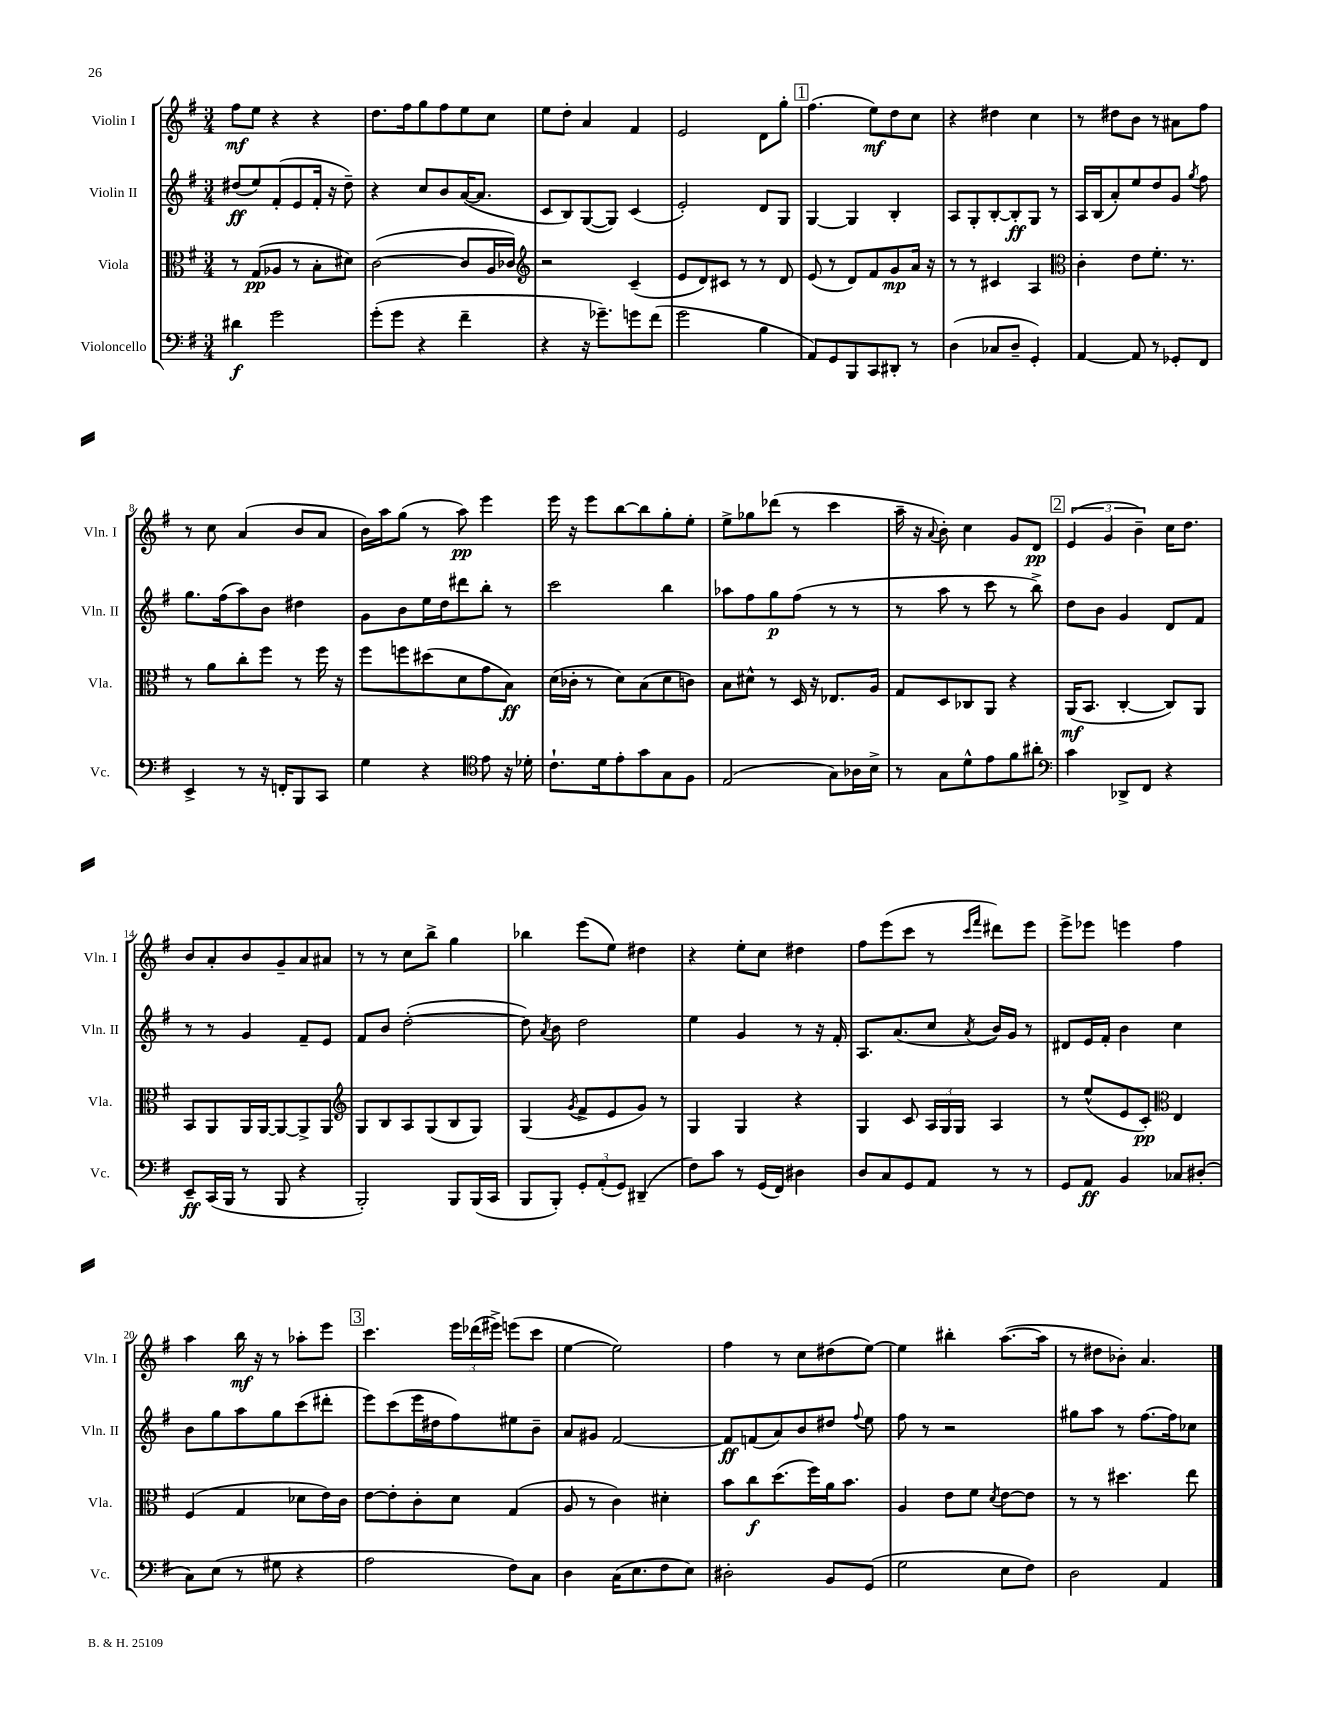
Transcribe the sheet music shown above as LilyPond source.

<<
\new StaffGroup <<
\new Staff = "s0" \with { instrumentName = "Violin I" shortInstrumentName = "Vln. I" } {
    \clef treble \key g \major \numericTimeSignature \time 3/4
    \autoBeamOff fis''8[\mf e''8] r4 r4 |
    d''8.[ fis''16 g''8 fis''8 e''8 c''8] |
    e''8[ d''8]-. a'4 fis'4 |
    e'2 d'8[ g''8]-. |
    \mark \markup { \box "1" } fis''4.( e''8[\mf) d''8 c''8] |
    r4 dis''4 c''4 |
    r8 dis''8[ b'8] r8 ais'8[ fis''8] |
    r8 c''8 a'4( b'8[ a'8] |
    b'16[) a''16 g''8]( r8 a''8\pp) e'''4 |
    e'''16 r16 e'''8[ b''8~ b''8 g''8-. e''8]-. |
    e''8[-> ges''8 des'''8]( r8 c'''4 |
    a''16-- r16 \appoggiatura { a'8 } b'8-.) c''4 g'8[ d'8]\pp |
    \mark \markup { \box "2" } \tuplet 3/2 { e'4( g'4 b'4--) } c''16[ d''8.] |
    b'8[ a'8-. b'8 g'8-- a'8 ais'8] |
    r8 r8 c''8[ b''8]-> g''4 |
    bes''4 e'''8[( e''8]) dis''4 |
    r4 e''8[-. c''8] dis''4 |
    fis''8[ e'''8( c'''8] r8 \grace { c'''16[ fis'''16] } dis'''8[) e'''8] |
    e'''8[-> ees'''8] e'''4 fis''4 |
    a''4 b''16\mf r16 r8 aes''8[-. e'''8] |
    \mark \markup { \box "3" } c'''4. \tuplet 3/2 { e'''16[ des'''16( eis'''16]->) } e'''8[( c'''8] |
    e''4~ e''2) |
    fis''4 r8 c''8[ dis''8( e''8]~) |
    e''4 bis''4-. a''8.[~( a''16] |
    r8 dis''8[ bes'8]-.) a'4. \bar "|." |
}
\new Staff = "s1" \with { instrumentName = "Violin II" shortInstrumentName = "Vln. II" } {
    \clef treble \key g \major \numericTimeSignature \time 3/4
    \autoBeamOff dis''8[\ff( e''8) fis'8-.( e'8 fis'16]-. r16 dis''8--) |
    r4 c''8[ b'8 a'16~( a'8.] |
    c'8[ b8) g8~( g8]) c'4( |
    e'2-.) d'8[ g8] |
    \mark \markup { \box "1" } g4~ g4 b4-. |
    a8[ g8-. b8~-. b8-.\ff g8] r8 |
    a16[ b16( a'8-.) e''8 d''8 g'8] \acciaccatura { g''8 } fis''8 |
    g''8.[ fis''16( a''8) b'8] dis''4 |
    g'8[ b'8 e''16 d''16 dis'''8 b''8]-. r8 |
    c'''2 b''4 |
    aes''8[ fis''8 g''8\p fis''8]( r8 r8 |
    r8 a''8 r8 c'''8 r8 b''8->) |
    \mark \markup { \box "2" } d''8[ b'8] g'4 d'8[ fis'8] |
    r8 r8 g'4 fis'8[-- e'8] |
    fis'8[ b'8] d''2~-.( |
    d''8) \acciaccatura { a'8 } b'8 d''2 |
    e''4 g'4 r8 r16 fis'16-. |
    a8.[ a'8.( c''8] \acciaccatura { a'8 } b'16[) g'16] r8 |
    dis'8[ e'16 fis'16]-. b'4 c''4 |
    b'8[ g''8 a''8 g''8 c'''8( dis'''8]-. |
    \mark \markup { \box "3" } e'''8[) c'''8( e'''16 dis''16 fis''8) eis''8 b'8]-- |
    a'8[ gis'8] fis'2~ |
    fis'8[\ff f'8( a'8) b'8 dis''8] \appoggiatura { fis''8 } e''8 |
    fis''8 r8 r2 |
    gis''8[ a''8] r8 fis''8.[~ fis''16 ces''8] \bar "|." |
}
\new Staff = "s2" \with { instrumentName = "Viola" shortInstrumentName = "Vla." } {
    \clef alto \key g \major \numericTimeSignature \time 3/4
    \autoBeamOff r8 g8[\pp( aes8] r8 b8[-. dis'8]) |
    c'2~( c'8[ a16 ces'16]) |
    \clef treble r2 c'4--( |
    e'8[ d'8) cis'8] r8 r8 d'8 |
    \mark \markup { \box "1" } e'8( r8 d'8[) fis'8 g'8\mp a'16] r16 |
    r8 r8 cis'4 a4 |
    \clef alto c'4-. e'8[ fis'8.]-. r8. |
    r8 a'8[ c''8-. fis''8] r8 fis''16 r16 |
    fis''8[ f''8 dis''8( d'8 g'8 b8]\ff) |
    d'16[( ces'16]-. r8 d'8[) b8( d'8 c'8]) |
    b8[ dis'8]-^ r8 d16 r16 ees8.[ a16] |
    g8[ d8 ces8 a,8] r4 |
    \mark \markup { \box "2" } a,16[\mf( b,8.] c4~-. c8[) a,8] |
    b,8[ a,8 a,16 a,16~ a,8~ a,8-> a,8] |
    \clef treble g8[ b8 a8 g8( b8 g8]) |
    g4( \acciaccatura { g'8 } fis'8[-> e'8 g'8]) r8 |
    g4 g4 r4 |
    g4 c'8 \tuplet 3/2 { a16[ g16 g16] } a4 |
    r8 e''8[-^( e'8 c'8]-.\pp) \clef alto e4 |
    fis4( g4 des'8[ e'16) c'16] |
    \mark \markup { \box "3" } e'8[~ e'8-. c'8-. d'8] g4( |
    a8 r8 c'4) dis'4-. |
    b'8[ c''8\f d''8.( fis''16) a'16 b'8.] |
    a4 e'8[ fis'8] \acciaccatura { d'8 } e'8[~ e'8] |
    r8 r8 dis''4. e''8 \bar "|." |
}
\new Staff = "s3" \with { instrumentName = "Violoncello" shortInstrumentName = "Vc." } {
    \clef bass \key g \major \numericTimeSignature \time 3/4
    \autoBeamOff dis'4\f g'2 |
    g'8[-.( g'8] r4 fis'4-- |
    r4 r16 ges'8.[--) g'8 fis'8]( |
    g'2 b4 |
    \mark \markup { \box "1" } a,8[) g,8 b,,8 c,8 dis,8]-. r8 |
    d4( ces8[ d8]-- g,4-.) |
    a,4~ a,8 r8 ges,8[-. fis,8] |
    e,4-> r8 r16 f,16[-. b,,8 c,8] |
    g4 r4 \clef tenor e'8 r16 des'16-. |
    c'8.[-! d'16 e'8-. g'8 g8 fis8] |
    e2( g8[) aes16 b16]-> |
    r8 g8[ d'8-^ e'8 fis'8 ais'8]-. |
    \mark \markup { \box "2" } \clef bass c'4 des,8[-> fis,8] r4 |
    e,8[--\ff c,16( b,,16] r8 b,,8 r4 |
    b,,2-.) b,,8[ b,,16( c,16] |
    b,,8[ b,,8]-.) \tuplet 3/2 { g,8[-. a,8-.( g,8]) } dis,4--( |
    fis8[) c'8] r8 g,16[( fis,16]) dis4 |
    d8[ c8 g,8 a,8] r8 r8 |
    g,8[ a,8]\ff b,4 ces8[ dis8]-.( |
    c8[) e8]( r8 gis8 r4 |
    \mark \markup { \box "3" } a2 fis8[) c8] |
    d4 c16[( e8. fis8 e8]) |
    dis2-. b,8[ g,8]( |
    g2 e8[ fis8]) |
    d2 a,4 \bar "|." |
}
>>
>>
